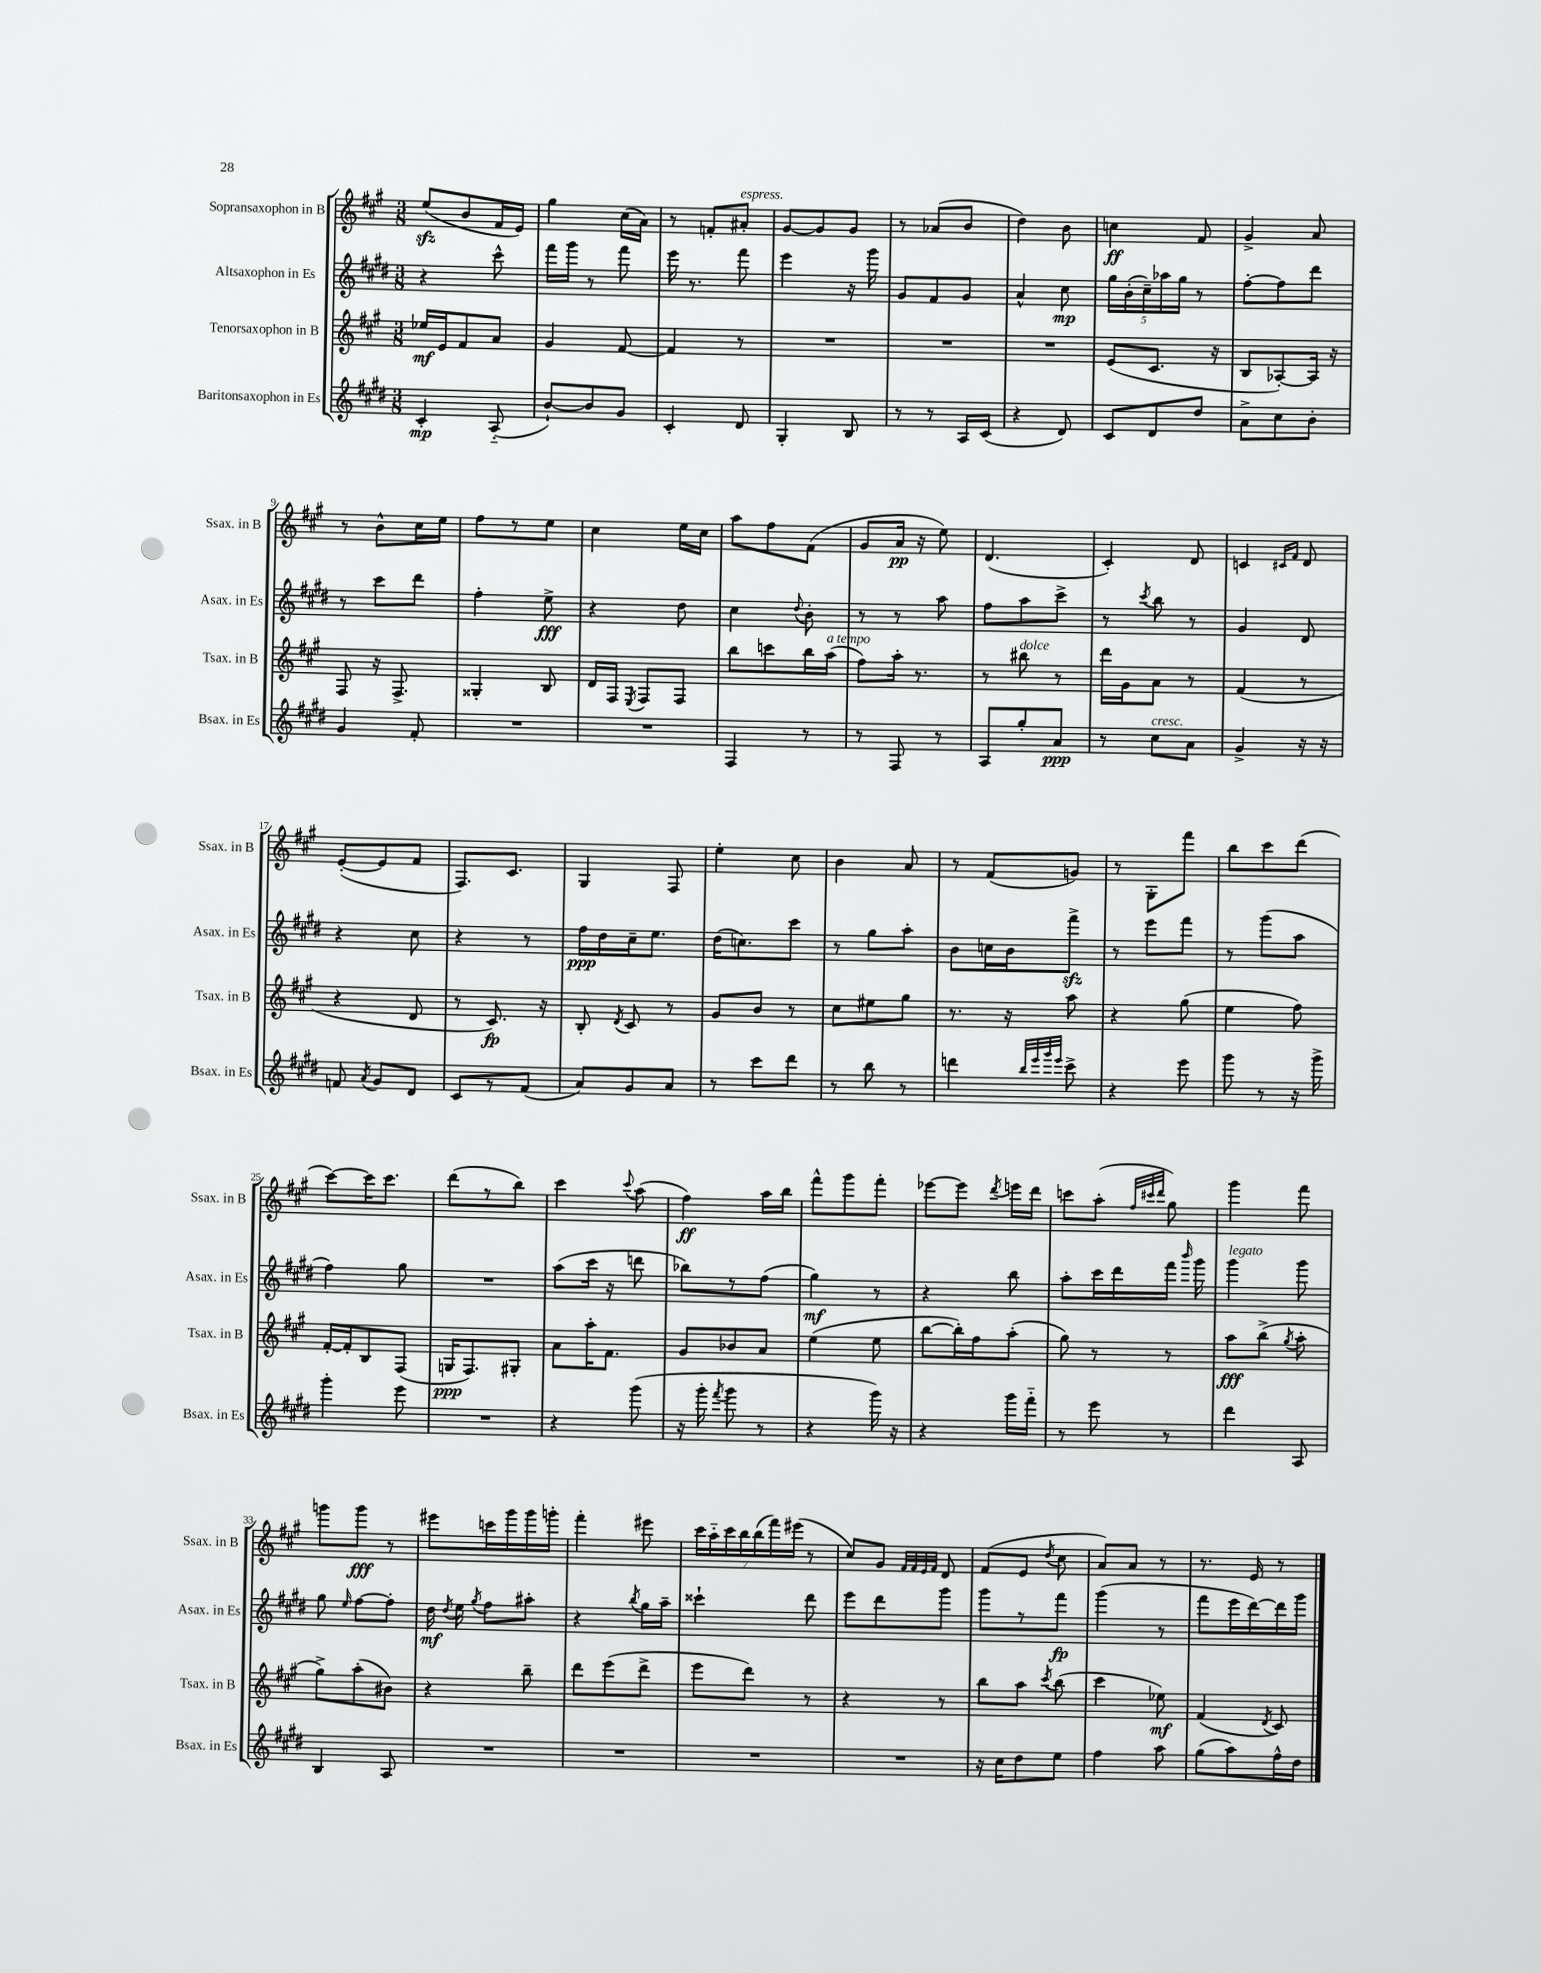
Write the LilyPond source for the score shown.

<<
\new StaffGroup <<
\new Staff = "s0" \with { instrumentName = "Sopransaxophon in B" shortInstrumentName = "Ssax. in B" } {
    \clef treble \key a \major \numericTimeSignature \time 3/8
    \autoBeamOff e''8[\sfz( b'8 fis'16 e'16]) |
    gis''4 cis''16[( a'16]) |
    r8 f'8[-. ais'8]-.^\markup { \italic "espress." } |
    gis'8[~ gis'8 gis'8] |
    r8 aes'8[( b'8] |
    d''4) b'8 |
    c''4\ff fis'8 |
    gis'4-> a'8 |
    r8 b'8[-^ cis''16 e''16] |
    fis''8[ r8 e''8] |
    cis''4 e''16[ cis''16] |
    a''8[ fis''8 fis'8]( |
    gis'8[ a'16]\pp r16 e''8) |
    d'4.( |
    cis'4-.) d'8 |
    c'4 \grace { cis'16[ fis'16] } d'8 |
    e'8[~-.( e'8 fis'8] |
    fis8.[) cis'8.] |
    gis4 fis8 |
    e''4-. cis''8 |
    b'4 a'8 |
    r8 fis'8[( g'8]) |
    r8 gis8[-. fis'''8] |
    b''8[ cis'''8 d'''8]( |
    cis'''8[~) cis'''16 cis'''8.] |
    d'''8[( r8 b''8]) |
    cis'''4 \appoggiatura { cis'''8 } a''8( |
    fis''4\ff) a''16[ b''16] |
    fis'''8[-^ gis'''8 fis'''8]-. |
    ees'''8[~ ees'''8] \acciaccatura { d'''8 } e'''16[ d'''16] |
    c'''8[ a''8]-.( \grace { fis''32[ cis'''32 d'''32] } gis''8) |
    gis'''4 fis'''8 |
    g'''8[ g'''8]\fff r8 |
    eis'''8[ c'''16 gis'''16 gis'''16 g'''16]-. |
    fis'''4-. eis'''8 |
    \tuplet 7/4 { cis'''16[ a''16-_ cis'''16 b''16 b''16( fis'''16) eis'''16]( } r8 |
    cis''8[) gis'8] \grace { fis'32[ fis'32 e'32 fis'32] } d'8 |
    fis'8[( e'8] \acciaccatura { d''8 } cis''8 |
    a'8[) a'8] r8 |
    r8. e'16 r8 \bar "|." |
}
\new Staff = "s1" \with { instrumentName = "Altsaxophon in Es" shortInstrumentName = "Asax. in Es" } {
    \clef treble \key e \major \numericTimeSignature \time 3/8
    \autoBeamOff r4 cis'''8-^ |
    fis'''16[ gis'''16] r8 fis'''8 |
    e'''16 r8. fis'''8 |
    e'''4 r16 gis'''16 |
    gis'8[ fis'8 gis'8] |
    a'4-^ cis''8\mp |
    \tuplet 5/4 { gis''16[ b'16-.( cis''16--) aes''16 gis''16] } r8 |
    fis''8[~-. fis''8 dis'''8] |
    r8 cis'''8[ dis'''8] |
    fis''4-. e''8->\fff |
    r4 dis''8 |
    cis''4 \appoggiatura { dis''8 } b'8-. |
    r8 r8 a''8 |
    fis''8[ a''8 cis'''8]-> |
    r8 \acciaccatura { cis'''8 } b''8 r8 |
    gis'4 dis'8 |
    r4 cis''8 |
    r4 r8 |
    fis''16[\ppp dis''16 cis''16-- e''8.] |
    dis''16[( c''8.) cis'''8] |
    r8 gis''8[ a''8]-. |
    b'8[ c''16 b'16 fis'''8]->\sfz |
    r8 e'''8[ fis'''8] |
    r8 gis'''8[( a''8] |
    fis''4) gis''8 |
    R4. |
    a''8[( cis'''16] r16 d'''8 |
    bes''8[) r8 fis''8]( |
    gis''4\mf) r8 |
    r4 b''8 |
    a''8[-. cis'''16 dis'''16 fis'''16] \grace { b'''16 } gis'''16 |
    gis'''4^\markup { \italic "legato" } gis'''8 |
    gis''8 \grace { e''16 } fis''8[~ fis''8]-. |
    dis''16\mf \acciaccatura { dis''8 } e''16 \acciaccatura { gis''8 } fis''8[ ais''8]-. |
    r4 \acciaccatura { b''8 } gis''16[ a''16]-- |
    cisis'''4-! dis'''8 |
    e'''8[ dis'''8 gis'''8] |
    gis'''8[ r8 fis'''8]\fp |
    gis'''4( r8 |
    fis'''8[ e'''16 dis'''16~) dis'''16 gis'''16] \bar "|." |
}
\new Staff = "s2" \with { instrumentName = "Tenorsaxophon in B" shortInstrumentName = "Tsax. in B" } {
    \clef treble \key a \major \numericTimeSignature \time 3/8
    \autoBeamOff ees''16[\mf e'16 fis'8 a'8] |
    gis'4 fis'8~ |
    fis'4 r8 |
    R4. |
    R4. |
    R4. |
    e'8[( cis'8.] r16 |
    b8[ aes8~-.) aes16] r16 |
    fis8 r16 fis8.-> |
    gisis4-. b8 |
    d'16[ fis16] \acciaccatura { e8 } fis8[ fis8] |
    b''8[ c'''8 b''16 a''16]^\markup { \italic "a tempo" }( |
    fis''8[) a''16]-. r8. |
    r8 bis''8^\markup { \italic "dolce" } r8 |
    d'''16[ gis'16 a'8] r8 |
    fis'4( r8 |
    r4 d'8 |
    r8 cis'8.\fp) r16 |
    b8-. \acciaccatura { d'8 } cis'8 r8 |
    gis'8[ b'8] r8 |
    cis''8[ eis''8 gis''8] |
    r8. r16 a''8 |
    r4 gis''8( |
    e''4 fis''8) |
    fis'16[~-. fis'16-. b8 fis8]( |
    g16[\ppp fis8.) gis8]-. |
    a'8[ a''16-. fis'8.] |
    gis'8[ bes'8 a'8] |
    e''4( e''8 |
    b''8[~ b''16-.) fis''16 a''8]-.( |
    gis''8) r8 r8 |
    a''8[\fff b''8]->( \acciaccatura { gis''8 } a''8-. |
    gis''8[->) a''8-.( bis'8]) |
    r4 b''8-- |
    d'''8[ e'''8( d'''8]-> |
    e'''8[ d'''8]) r8 |
    r4 r8 |
    b''8[ a''8] \acciaccatura { cis'''8 } b''8( |
    cis'''4 ees''8\mf) |
    fis'4( \acciaccatura { d'8 } cis'8) \bar "|." |
}
\new Staff = "s3" \with { instrumentName = "Baritonsaxophon in Es" shortInstrumentName = "Bsax. in Es" } {
    \clef treble \key e \major \numericTimeSignature \time 3/8
    \autoBeamOff cis'4-.\mp a8-_( |
    b'8[~-!) b'8 gis'8] |
    cis'4-. dis'8 |
    gis4-. b8 |
    r8 r8 a16[ cis'16]( |
    r4 dis'8) |
    cis'8[ dis'8 dis''8] |
    a'8[-> cis''8 b'8]-. |
    gis'4 fis'8-. |
    R4. |
    R4. |
    fis4 r8 |
    r8 fis8 r8 |
    a8[ gis''8-. a'8]\ppp |
    r8 cis''8[^\markup { \italic "cresc." } a'8] |
    gis'4-> r16 r16 |
    f'8 \acciaccatura { a'8 } gis'8[ dis'8] |
    cis'8[ r8 fis'8]( |
    a'8[) gis'8 a'8] |
    r8 cis'''8[ dis'''8] |
    r8 b''8 r8 |
    d'''4 \grace { b''32[ e'''32 gis'''32 e'''32] } cis'''8-> |
    r4 e'''8 |
    gis'''8 r8 r16 gis'''16-> |
    gis'''4-. e'''8 |
    R4. |
    r4 gis'''8( |
    r16 gis'''16-. \acciaccatura { fis'''8 } gis'''8 r8 |
    r4 gis'''16) r16 |
    r4 gis'''16[ fis'''16]-_ |
    r8 e'''8 r8 |
    dis'''4 a8 |
    b4 a8 |
    R4. |
    R4. |
    R4. |
    R4. |
    r16 cis''16[ dis''8 e''8] |
    fis''4 a''8 |
    gis''8[( a''8) fis''16-^ dis''16] \bar "|." |
}
>>
>>
